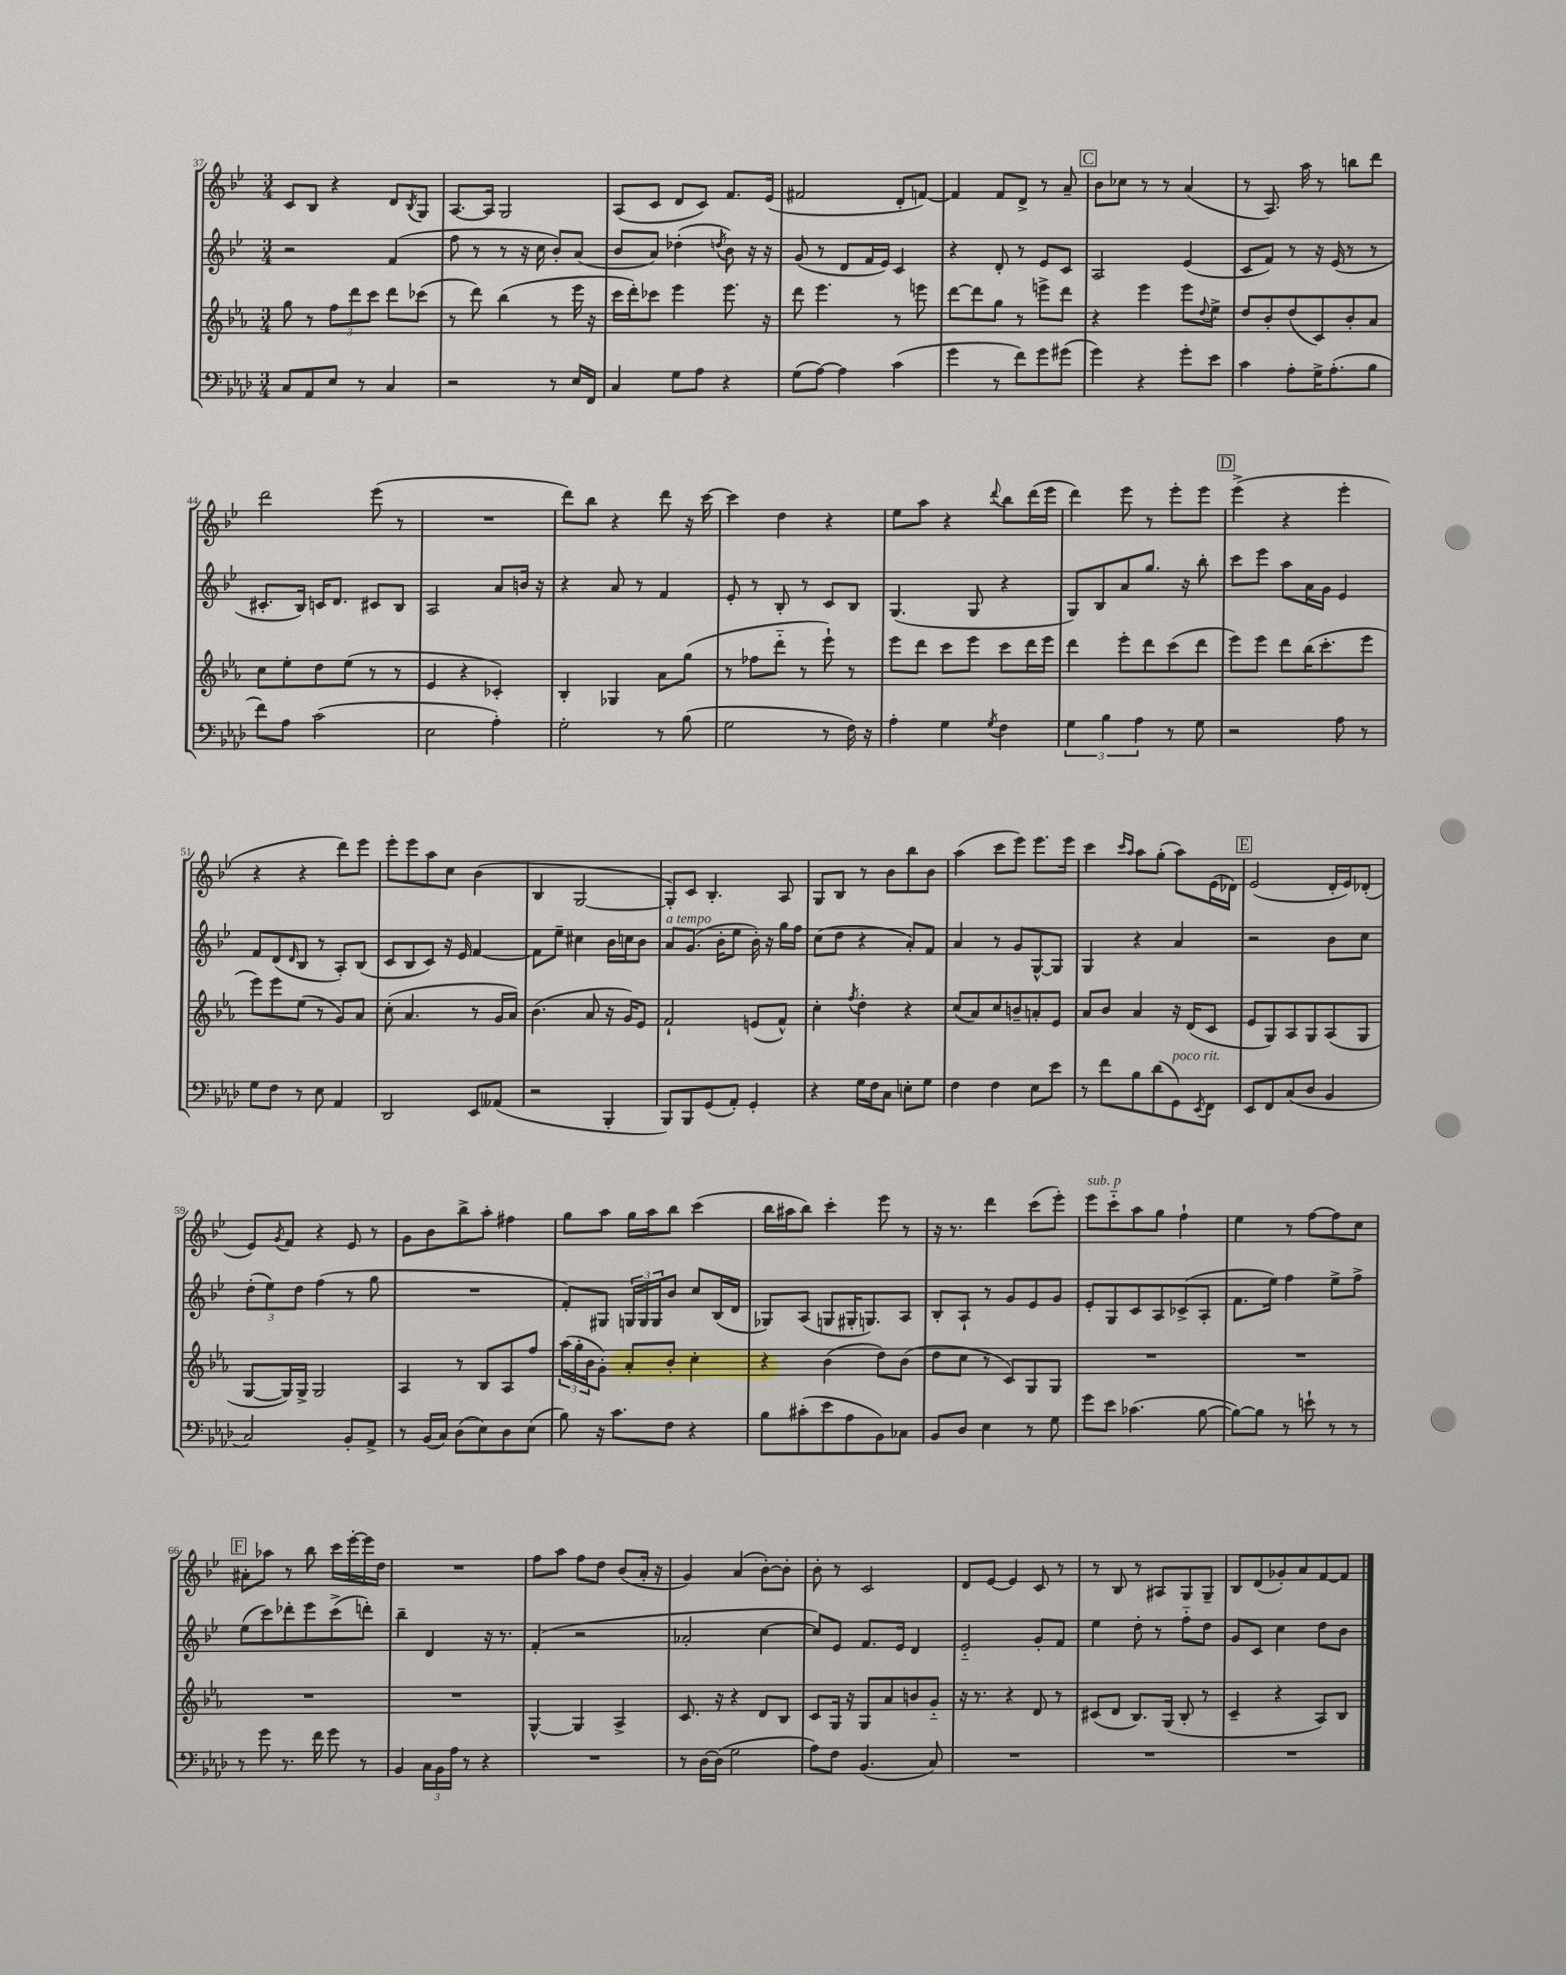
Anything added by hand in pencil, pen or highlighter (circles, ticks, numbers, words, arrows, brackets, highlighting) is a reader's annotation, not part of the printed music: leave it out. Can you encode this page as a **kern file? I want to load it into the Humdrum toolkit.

**kern	**kern	**kern	**kern
*staff4	*staff3	*staff2	*staff1
*clefF4	*clefG2	*clefG2	*clefG2
*k[b-e-a-d-]	*k[b-e-a-]	*k[b-e-]	*k[b-e-]
*M3/4	*M3/4	*M3/4	*M3/4
8C/L	8gg\	2r	8c/L
8AA-/	8r	.	8B-/J
8E-/J	12ff\L	.	4r
.	12ddd\	.	.
8r	.	.	.
.	12ccc\J	.	.
4C/	8ddd\L	(4f/	8d/L
.	.	.	8qB-/
.	(8ccc-\J	.	8G/J
=	=	=	=
2r	8r	8ff\	[8.A/L
.	8ddd\)	8r	.
.	.	.	16A/]Jk
.	(4bb-\	8r	2G/
.	.	16r	.
.	.	16cc\	.
8r	8r	8b-'/L)	.
16E-/LL	16eee-\	(8a/J	.
16FF/JJ	16r	.	.
=	=	=	=
4C/	16ccc\LL	8b-/L	(8A/L
.	16ddd'\J)	.	.
.	8ccc-\J	8a/J)	8c/J
8G\L	4eee-\	(4dd-'\	8d/L
8A-\J	.	.	8c/J)
.	.	8qdd/	.
4r	8.eee-\	8b-\)	8.f/L
.	.	16r	.
.	16r	16r	(16e-/Jk
=	=	=	=
(8G\L	8ddd\	(8g/	2f#/
[8A-\J)	4.eee-\	8r	.
4A-\]	.	8d/L	.
.	.	16f/L	.
.	.	16e-/JJ)	.
(4c\	8r	4c/	8d'/L
.	8eee\	.	[8f/J)
=	=	=	=
4g\	[8ddd\L	4r	4f/]
.	8ddd\]	.	.
8r	8gg\J	8d'/	8f/L
8f\L)	8r	8r	8d^/J
8g\	8eee^\L	8e-/L	8r
(8g#\J	8ddd\J	8c/J	8a~/
=	=	=	=
4g\)	4r	2A/	8b-\L
.	.	.	8cc-\J
4r	4eee-\	.	8r
.	.	.	8r
8g'\L	8eee-\L	(4e-/	(4a/
.	8qqdd/	.	.
8e-\J	8ee-^\J	.	.
=	=	=	=
4c\	8dd/L	8c/L	8r
.	8b-'/	8f/J)	8.A/)
8A-'\L	(8dd/	8r	.
.	.	.	16aa\
16G^\K	8c/)	16r	8r
(8.A-'\	.	(16e-/	.
.	8b-'/	8r	8bb\L
8B-\J	8a-/J	8r	8ddd\J
=	=	=	=
8f\L)	8cc\L	8.c#'/L	2ddd\
8A-\J	8ee-'\	.	.
.	.	16B-/Jk)	.
(2c\	8dd\	16c/LK	.
.	.	8.d/J	.
.	(8ee-\J	.	.
.	8r	8c#/L	(8eee-\
.	8r	8B-/J	8r
=	=	=	=
2E-\	4e-/	2A/	2.r
.	4r	.	.
4A-'\)	4c-'/)	8a/L	.
.	.	16b/Jk	.
.	.	16r	.
=	=	=	=
2G'\	4B-'/	4r	8ddd\L)
.	.	.	8bb-\J
.	4G-/	8a/	4r
.	.	8r	.
8r	8a-\L	4f/	8ddd\
(8B-\	(8gg\J	.	16r
.	.	.	[16ccc\
=	=	=	=
2G\	8r	8e-'/	4ccc\]
.	8ff-\L	8r	.
.	8ddd'~\J	8B-'/	4dd\
.	8r	8r	.
8r	8eee-`\)	8c/L	4r
16F\)	8r	8B-/J	.
16r	.	.	.
=	=	=	=
4A-'\	8eee-\L	(4.G/	8ee-\L
.	8ddd\J	.	8aa\J
4G\	8ccc\L	.	4r
.	8eee-\J	8G/	.
8qG/	.	.	8qqddd/
4F\	8ccc\L	4r	8bb-\L
.	16ddd\L	.	(16ddd\L
.	16eee-\JJ	.	16eee-\JJ
=	=	=	=
6G\	4ddd\	8G/L)	4ddd\)
.	.	8B-/	.
6B-\	.	.	.
.	8eee-'\L	8a/	8eee-\
6A-\	.	.	.
.	8ddd\	8.gg/J	8r
8r	(8ccc\	.	8eee-'\L
.	.	16r	.
8G\	8ddd\J	8bb-'\	8eee-\J
=	=	=	=
2r	8eee-\L)	8ccc\L	(4eee-^\
.	8eee-\J	8eee-\J	.
.	8ddd\L	8aa\L	4r
.	(16bb-\K	16a\L	.
.	8.ccc'\	16g\JJ	.
8A-\	.	4e-/	4eee-'\
8r	8eee-\J	.	.
=	=	=	=
8G\L	8eee-\L)	8f/L	4r
8F\J	8eee-\	(8d/	.
.	.	16qqd/	.
8r	(8ee-\J	8B-/J	4r
8E-\	8r	8r	.
4AA-/	8g/L)	8A'/L)	8ddd\L)
.	8a-/J	(8B-/J	8eee-\J
=	=	=	=
2DD-/	(8cc'\	8c/L	8eee-'\L
.	4.a-/	8B-/	8eee-\
.	.	8c/J)	8aa\
.	.	16r	8cc\J
.	.	16e-/	.
8EE-/L	8r	[4f/	(4b-\
(8AA--/J	16g/LL	.	.
.	16a-/JJ)	.	.
=	=	=	=
2r	(4.b-\	8f\]L	4B-/
.	.	8ee-~\J	.
.	.	4cc#\	[2G/
.	8a-/	.	.
4BBB-'/	16r	16b-\LL	.
.	16g/LK)	16cc\J	.
.	8e-/J	8b-\J	.
=	=	=	=
8BBB-/L)	2f`/	8a/L	8G'/]L)
8BBB-/	.	(8.g/J	8c/J
(8GG/	.	.	4.B-'/
.	.	16b-'\LK	.
8AA-'/J)	.	8ee-\J	.
4GG'/	(8e/L	16b-'\)	.
.	.	16r	.
.	8f^^/J)	16gg\LL	8A/
.	.	16ff\JJ	.
=	=	=	=
4r	4cc'\	(8cc\L	8G/L
.	.	8dd\J	8B-/J
.	8qff/	.	.
16G\LL	4dd'\	4r	8r
16F\J	.	.	.
8C\J	.	.	8b-\L
8E'\L	4r	8a'/L)	8bb-\
8G\J	.	8f/J	8b-\J
=	=	=	=
4F\	(8cc/L	4a/	(4aa\
.	8a-/)	.	.
4F\	8cc/	8r	8ccc\L
.	8b~/	8g/L	8eee-\J)
8E-\L	8a'/	[8G^^/	8.eee-\L
8e-\J	8e-/J	8G/]J	.
.	.	.	16eee-\Jk
=	=	=	=
8r	8a-/L	4G/	4ccc\
8f\L	8b-/J	.	.
.	.	.	16qqccc/LL
.	.	.	16qqaa/JJ
8B-\	4a-/	4r	8aa\L
(8d-\	.	.	(8gg'\J
8GG\)	16r	4a/	8aa\L)
.	(16d/LK	.	.
8qEE-/	.	.	.
8FF\J	8c/J	.	(16e-\L
.	.	.	16d-\JJ)
=	=	=	=
8EE-/L	8e-/L	2r	(2e-/
8FF/	8G/)	.	.
(8C/	8A-/	.	.
8D-/J	8G/	.	.
4BB-/	(8A-/	8b-\L	16d'/LL
.	.	.	16e-/J)
.	8G/J	8cc\J	(8d-'/J
=	=	=	=
2C/)	[8G/L	(12dd'\L	8e-/L)
.	.	12ee-\)	.
.	.	.	8qg/
.	16G/]L)	.	8f/J
.	.	12dd\J	.
.	16G^/JJ	.	.
.	2G/	(4ff\	4r
8BB-'/L	.	8r	8e-/
8AA-^/J	.	8gg\	8r
=	=	=	=
8r	4A-/	2.r	8g\L
(16BB-/LL	.	.	8b-\
16C/JJ)	.	.	.
(8D-\L	8r	.	8bb-^\
8E-\)	8B-/L	.	8aa'\J
8D-\	8A-/	.	4ff#\
(8E-\J	8ff/J	.	.
=	=	=	=
8B-\)	(24aa-\LL	8f'/L)	8gg\L
.	24gg'\	.	.
.	24b-\J	.	.
16r	8g'\J)	8G#/J	8aa\J
8.c\L	.	.	.
.	8a-'/L	24G/LL	16gg\LL
.	.	24G/	.
.	.	.	16aa\J
.	.	24G/J	.
8F\J	8b-'/J	8b-/J	8bb-\J
4r	4cc'\	8cc/L	(4ccc\
.	.	(16B-/L	.
.	.	16d/JJ	.
=	=	=	=
8B-\L	4r	8G-/L)	16bb-\LL
.	.	.	16aa#\J
(8c#'\	.	(8A/J	8bb-\J)
8e-\	(4b-\	8G/L	4ccc'\
8A-\	.	16G#'/K	.
.	.	8.G/)	.
8BB-\)	8dd\L)	.	8eee-\
8C-\J	(8b-\J	8A/J	8r
=	=	=	=
8BB-/L	8dd\L	8B-'/L	16r
.	.	.	8.r
8D-/J	8cc\J	8A`/J	.
4E-\	8r	8r	4ddd\
.	8c/L)	8g/L	.
8r	8G/	8e-/	(8ccc\L
8G\	8G/J	8g/J	8eee-'\J)
=	=	=	=
8g\L	2.r	8e-'/L	8eee-\L
8e-\J	.	8G/	8ccc'~\
(4.c-\	.	8c/	8aa\
.	.	8A/	8gg\J
.	.	(8c-^/	4ff`\
[8B-\	.	8A'/J	.
=	=	=	=
8B-\_L)	2.r	8.f\L	4ee-\
8B-\]J	.	.	.
.	.	16ee-\Jk)	.
8r	.	4ff\	8r
8e`\	.	.	[8ff\L
8r	.	8ee-^\L	8ff\]
8r	.	8ff^\J	8cc\J
=	=	=	=
8r	2.r	(8ee-\L	8a#'\L
8g\	.	8ccc\)	8aa-\J
8.r	.	8ddd-'\	8r
.	.	8eee-\	8bb-\
16f\	.	.	.
8g\	.	(8ccc^\	16ccc\LL
.	.	.	[16eee-'\
8r	.	8ddd'\J)	16eee-\]
.	.	.	16dd\JJ
=	=	=	=
4BB-/	2.r	4bb-~\	2.r
24C\LL	.	4d/	.
24BB-\	.	.	.
24A-\JJ	.	.	.
8r	.	.	.
4r	.	16r	.
.	.	8.r	.
=	=	=	=
2.r	[4G^^/	(4f'/	8ff\L
.	.	.	8aa\J
.	4G/]	2r	8ff\L
.	.	.	8dd\J
.	4A-^/	.	(8b-/L
.	.	.	16a'/Jk
.	.	.	16r
=	=	=	=
8r	8.c/	2a-'/	4g/)
[16D-\LL	.	.	.
(16D-\]JJ	16r	.	.
2G\	4r	.	(4a/
.	8d/L	[4cc\	[8b-'\L)
.	8B-/J	.	8b-'\]J
=	=	=	=
8A-\L)	8c/L	8cc/]L)	8b-'\
8F\J	16G/Jk	8e-/J	8r
.	16r	.	.
(4.BB-/	8G/L	8.f/L	2c/
.	8a-/	.	.
.	.	16e-/Jk	.
.	8b/	4d/	.
8C/)	8g'~/J	.	.
=	=	=	=
2.r	16r	2e-'~/	8d/L
.	8.r	.	.
.	.	.	[8e-/J
.	4r	.	4e-/]
.	8d/	8g'/L	8c/
.	8r	8f/J	8r
=	=	=	=
2.r	(8c#/L	4ee-\	8r
.	8d/J	.	8B-/
.	8.B-/L)	8dd'\	8r
.	.	8r	8A#/L
.	(16G/Jk	.	.
.	8B-'/	8ff'~\L	8G/
.	8r	8dd\J	8G~/J
=	=	=	=
2.r	4c~/	8g/L	8B-/L
.	.	8c/J	(8d/
.	4r	4cc\	8g-'/)
.	.	.	8a/
.	8A-/L)	8dd\L	[8f/
.	8B-/J	8b-\J	8f/]J
==	==	==	==
*-	*-	*-	*-
